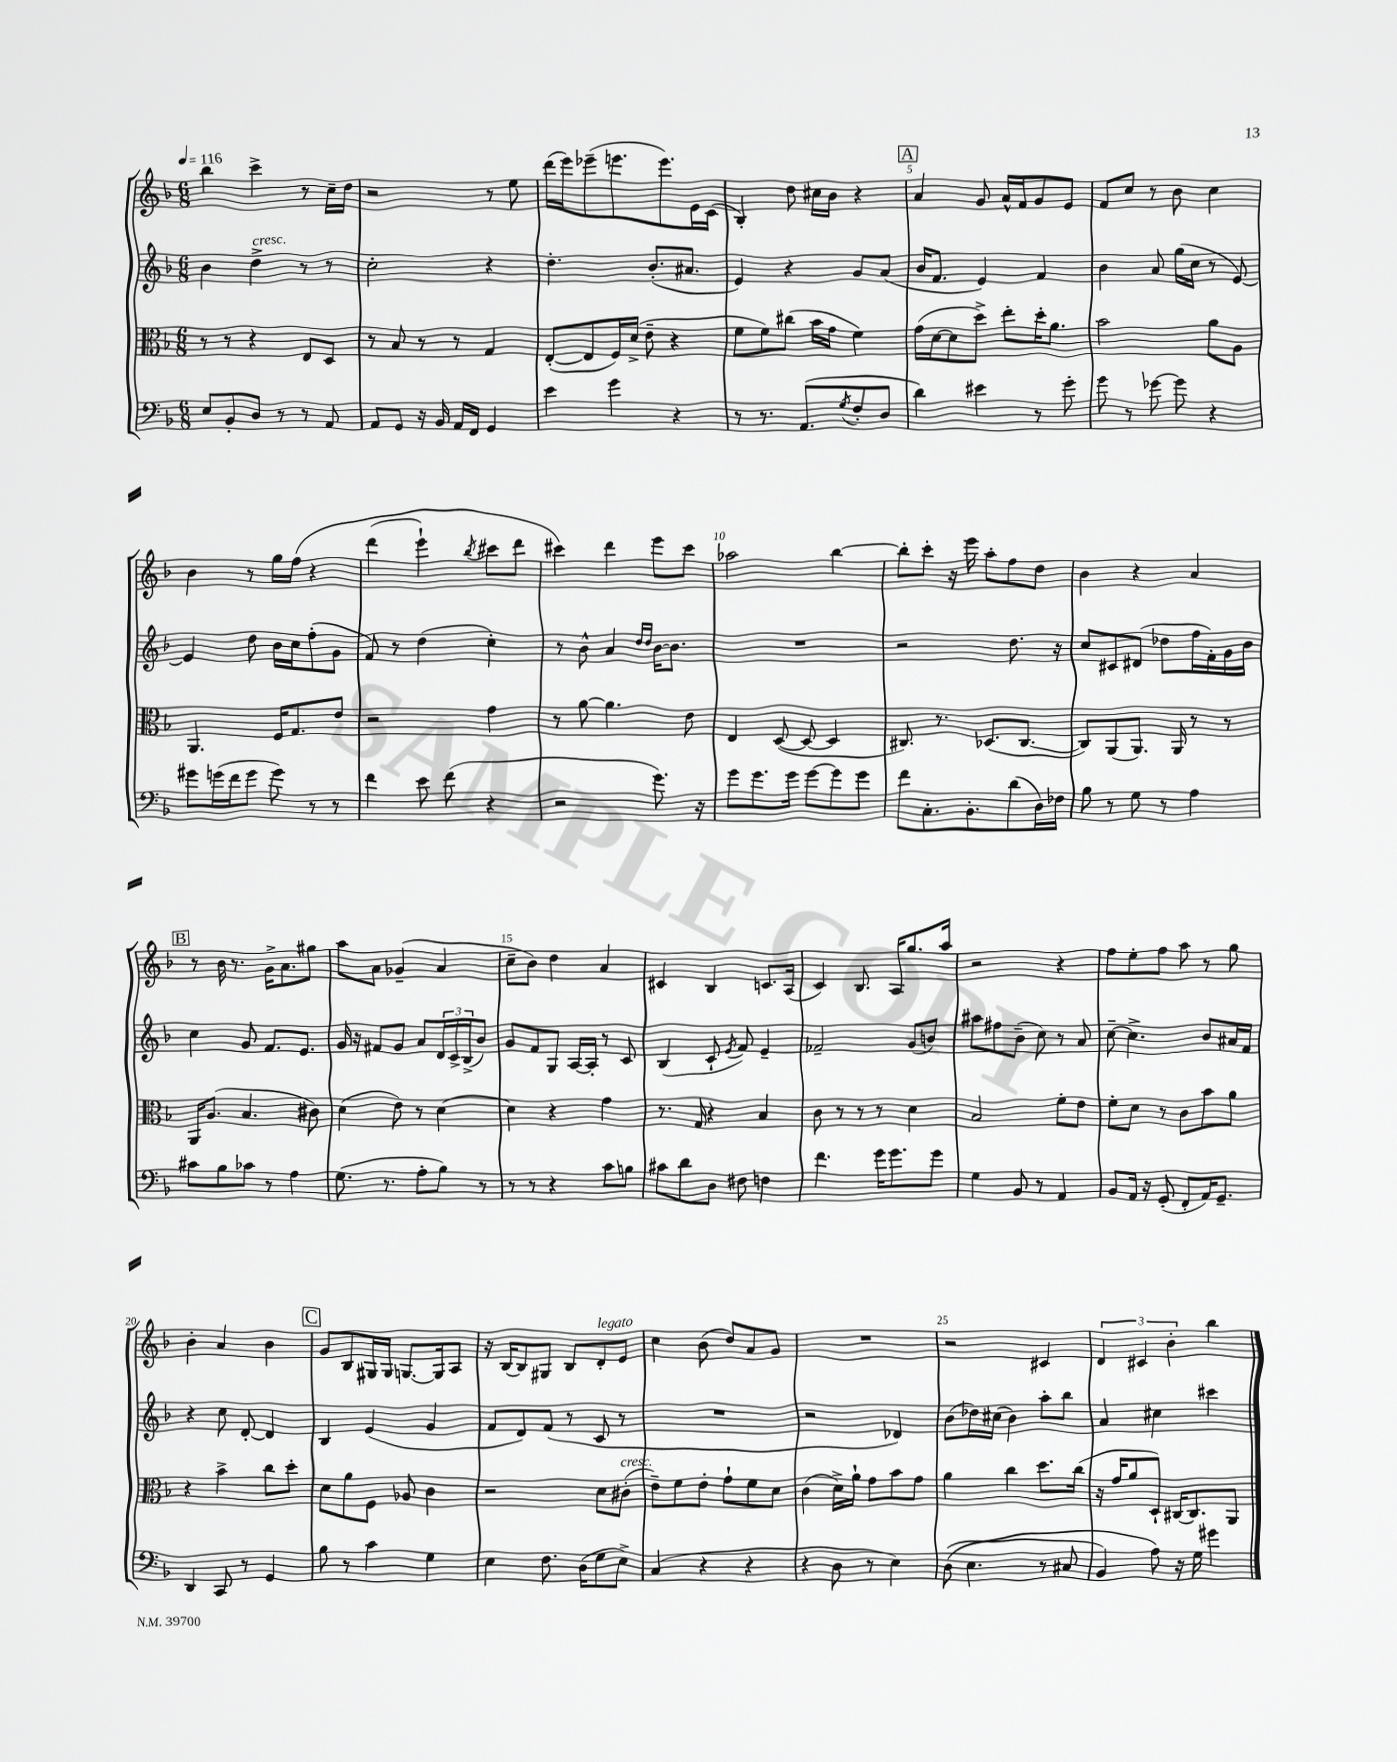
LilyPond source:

<<
\new StaffGroup <<
\new Staff = "s0" {
    \clef treble \key f \major \numericTimeSignature \time 6/8 \tempo 4 = 116
    bes''4 c'''4-> r8 c''16-- d''16 |
    r2 r8 e''8 |
    d'''16( e'''16) ees'''8--( e'''8. e'''8.) e'16 c'16( |
    bes4-.) d''8 cis''16 bes'16 r4 |
    \mark \markup { \box "A" } a'4 g'8 a'16-^ f'16 g'8 e'8 |
    f'8 c''8 r8 bes'8 c''4 |
    bes'4 r8 g''16 f''16\( r4 |
    d'''4( e'''4-!) \acciaccatura { bes''8 } cis'''8 d'''8 |
    cis'''4\) d'''4 e'''8 cis'''8 |
    aes''2 bes''4~ |
    bes''8-. c'''8-. r16 e'''16 a''8-. f''8 d''8 |
    bes'4 r4 a'4 |
    \mark \markup { \box "B" } r8 bes'16 r8. g'16-> a'8. gis''8 |
    a''8 a'8 ges'4--( a'4 |
    c''8-- bes'8) d''4 a'4 |
    cis'4 bes4 c'8. a16( |
    c'4) bes8. a16 g''8. a''16 |
    r2 r4 |
    f''8 e''8-. f''8 a''8 r8 g''8 |
    bes'4-. a'4 bes'4 |
    \mark \markup { \box "C" } g'8 bes8 gis16 gis16 g8.~ g16 a8 |
    r16 bes16~ bes8 gis8 bes8 d'8-.^\markup { \italic "legato" } e'8 |
    c''4 bes'8( d''8) a'8 g'8 |
    R2. |
    r2 cis'4 |
    \tuplet 3/2 { d'4 cis'4 bes'4-. } bes''4 \bar "|." |
}
\new Staff = "s1" {
    \clef treble \key f \major \numericTimeSignature \time 6/8
    bes'4 d''4->^\markup { \italic "cresc." } r8 r8 |
    c''2-. r4 |
    d''4.-. bes'8.-.( ais'8. |
    e'4) r4 g'8 a'8( |
    \mark \markup { \box "A" } bes'16 f'8. e'4) f'4 |
    bes'4 a'8 g''16( c''16 r8 e'8~) |
    e'4 d''8 bes'16 c''16 f''8-.( g'8 |
    f'8) r8 d''4( c''4-.) |
    r8 bes'8-^ a'4 \grace { d''16 d''16 } bes'16~ bes'8. |
    R2. |
    r2 d''8. r16 |
    c''8 cis'8 dis'8( des''8 f''16 f'16-.) g'16 bes'16 |
    \mark \markup { \box "B" } c''4 g'8 f'8. e'8. |
    g'16 r16 fis'8 g'8 a'8 \tuplet 3/2 { d'16 c'16-> bes16->( } bes'8) |
    g'8 f'8 g8 a16~ a16-. r8 c'8 |
    bes4( c'8-! \acciaccatura { e'8 } f'8) e'4-- |
    fes'2-- g'8( b'8) |
    ais''8 fis''8 bes'8--( c''8) r8 a'8 |
    c''8~-- c''4.-> bes'8 ais'16 f'16 |
    r4 c''8 d'8~-. d'4 |
    \mark \markup { \box "C" } bes4 e'4( g'4 |
    f'8 d'8) f'8( r8 c'8 r8 |
    R2. |
    r2 des'4) |
    bes'8( des''16) cis''16( bes'4) a''8-. bes''8 |
    a'4 cis''4 cis'''4 \bar "|." |
}
\new Staff = "s2" {
    \clef alto \key f \major \numericTimeSignature \time 6/8
    r8 r8 r4 e8 d8 |
    r8 bes8 r8 r8 g4 |
    e8~-.( e8 f16) d'16->( e'8-- r4 |
    f'8 f'8) cis''8( bes'16 g'16 f'4) |
    \mark \markup { \box "A" } g'16( d'16~ d'8 d''8->) e''8-. d''16-. a'8. |
    bes'2 a'8 a8 |
    a,4. f16 g8. e'8 |
    r2 g'4 |
    r8 a'8~ a'4. e'8 |
    e4 d8~( d8~ d4 |
    cis8.) r8. des8.( cis8.~ |
    cis8) a,8( a,8.) a,16 r8 r8 |
    \mark \markup { \box "B" } a,16 a8.( bes4. cis'8) |
    d'4( e'8) r8 d'4~ |
    d'4 r4 g'4 |
    r8. g16 r4 bes4 |
    c'8 r8 r8 r8 d'4 |
    bes2 f'8-. e'8 |
    f'8-. d'8 r8 c'8 bes'8 a'8 |
    r4 bes'4-> c''8 d''8-. |
    \mark \markup { \box "C" } d'8 a'8 f8 aes8 c'4 |
    r2 d'8 cis'8-.^\markup { \italic "cresc." }( |
    e'8--) f'8 e'8-. g'8-! f'8 d'8 |
    c'4( d'16->) a'16-! g'8 bes'8 g'8 |
    a'4 c''4 d''8. c''16( |
    r16 g'16 a'8 d8-!) cis16~ cis8. a,8 \bar "|." |
}
\new Staff = "s3" {
    \clef bass \key f \major \numericTimeSignature \time 6/8
    e8 bes,8-. d8 r8 r8 a,8 |
    a,8 g,8 r16 bes,16 a,16 f,16 g,4 |
    e'4 g'4 r4 |
    r8 r8. a,8.( \acciaccatura { g8 } f8-. d8 |
    \mark \markup { \box "A" } d'4) eis'4 r8 g'8-. |
    g'8 r8 ges'8~ ges'8 r4 |
    gis'8 g'16( f'16 g'8 g'8) r8 r8 |
    f'4 e'8 f'8( r4 |
    r2 g'8.) r16 |
    g'8 g'8. g'16 g'8~ g'8 g'8 |
    f'8 c8.-. bes,8.-. d'8( d16) fes16 |
    bes8 r8 g8 r8 a4 |
    \mark \markup { \box "B" } cis'8 bes8 ces'8 r8 a4 |
    g8.( r8. a8-. bes8) r8 |
    r8 r8 r4 c'8 b8 |
    cis'8 d'8 d8 fis8 f4 |
    f'4. g'16 g'8. g'8 |
    g4 bes,8 r8 a,4 |
    bes,8 a,16 r16 g,8-.( f,8-. a,16) g,8.-- |
    d,4 c,8 r8 g,4 |
    \mark \markup { \box "C" } bes8 r8 c'4 g4 |
    e4 f8. d16( g8 e8->) |
    c4( r4 r4 |
    r4 d8 r8 e4) |
    d8(\( e4. r8 cis8 |
    bes,4) a8\) r16 g16 gis'4 \bar "|." |
}
>>
>>
\layout { \context { \Score \override BarNumber.break-visibility = ##(#f #t #t) barNumberVisibility = #(every-nth-bar-number-visible 5) } }
